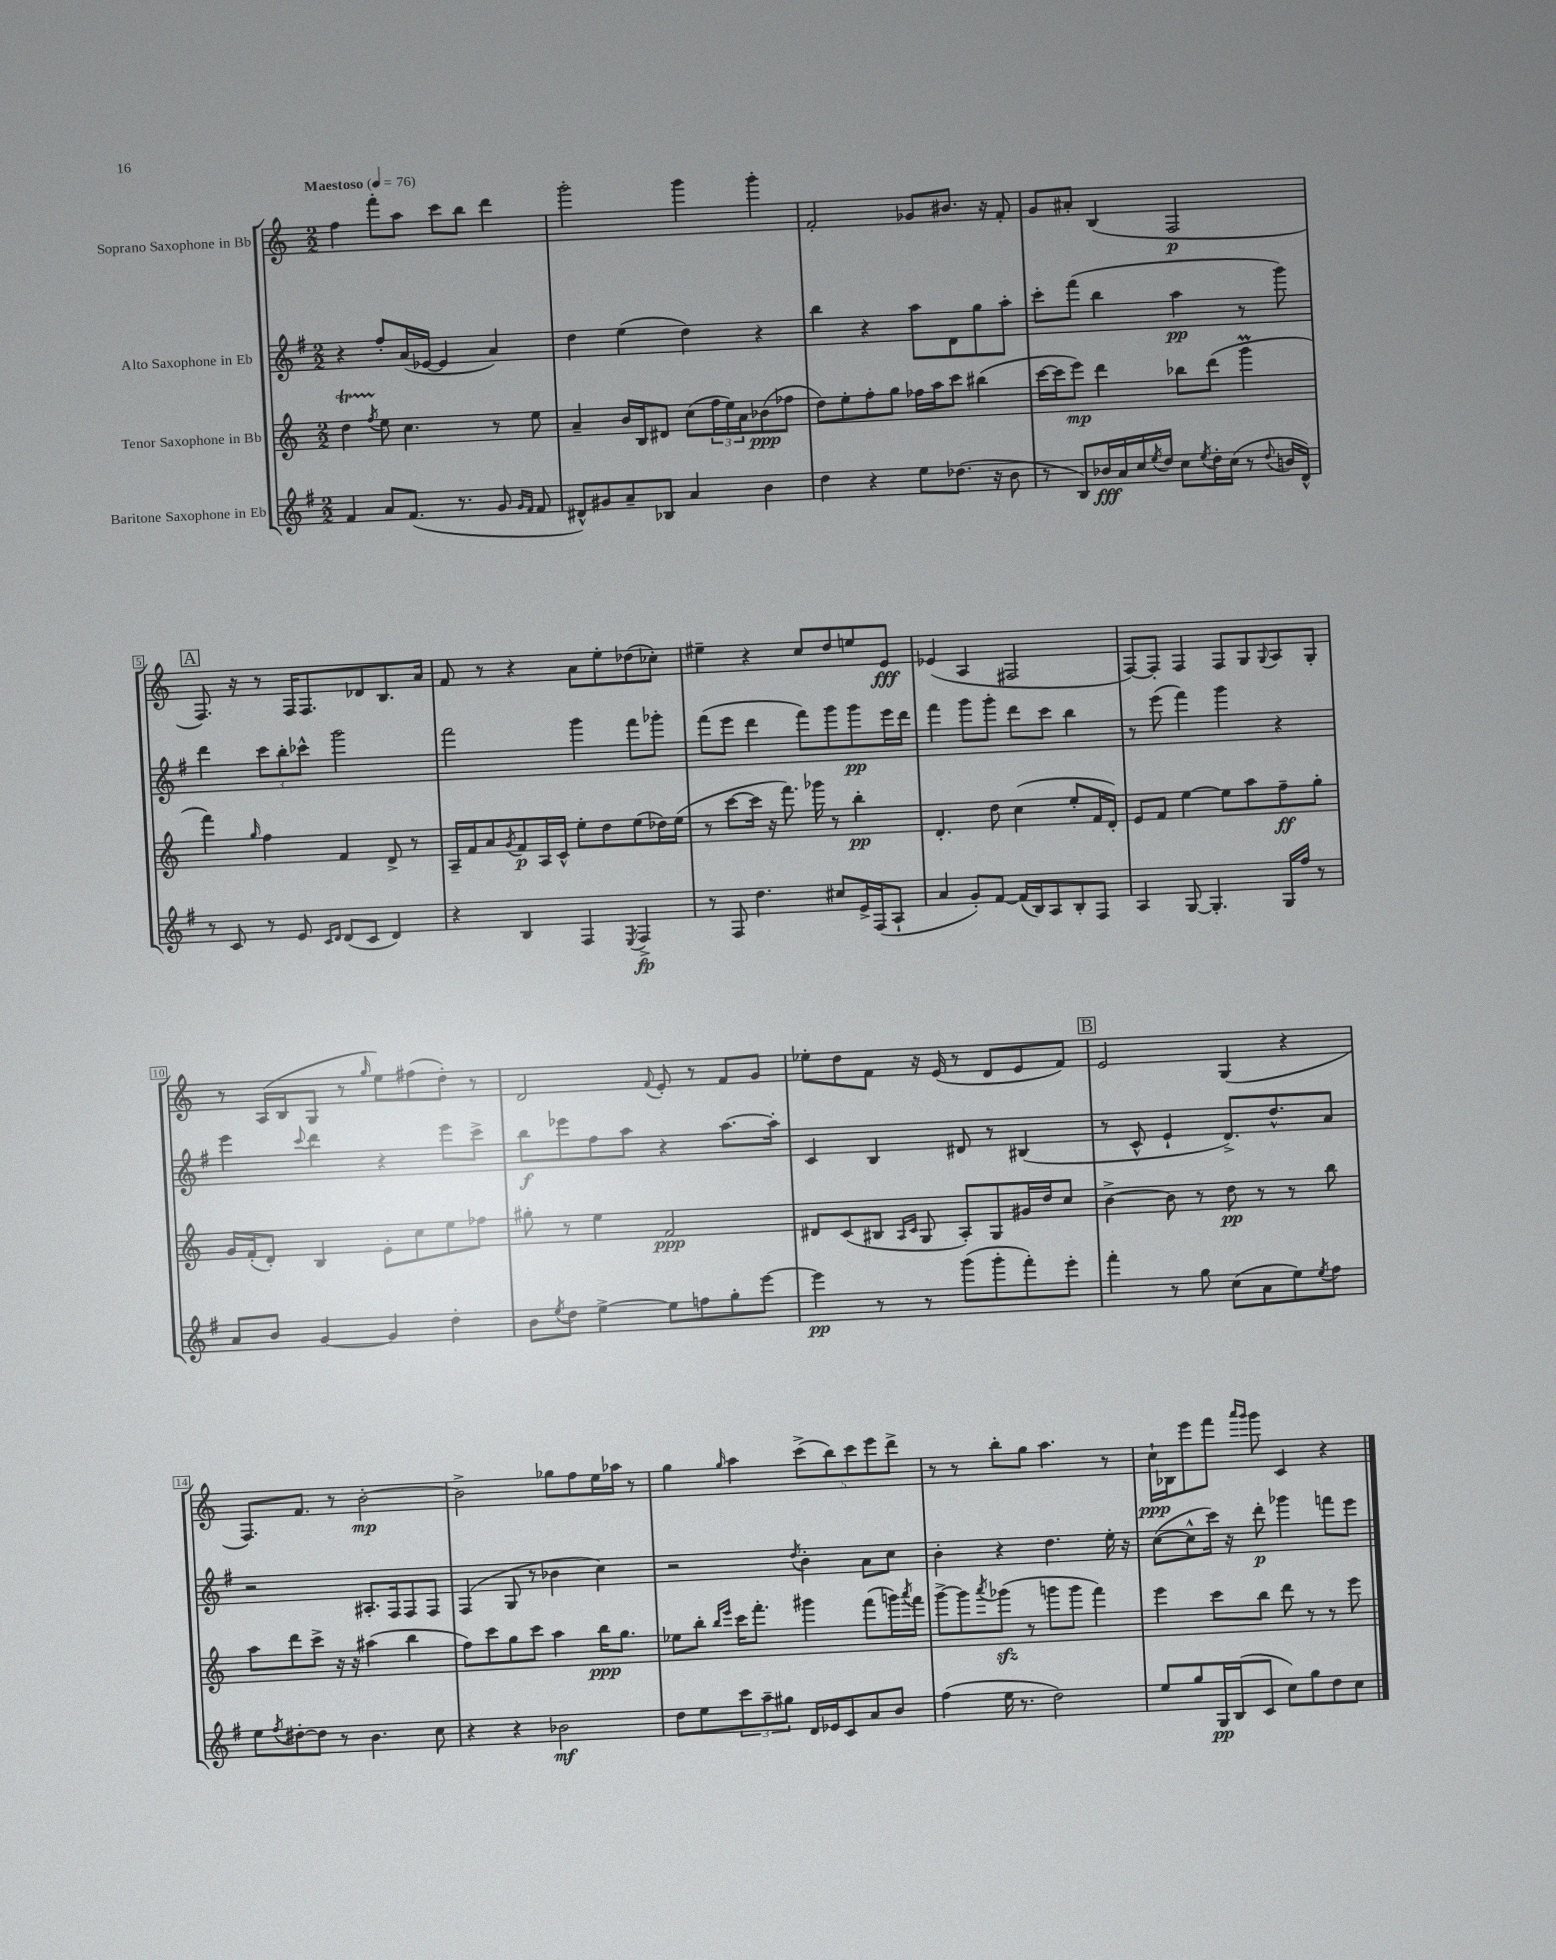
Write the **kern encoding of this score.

**kern	**kern	**kern	**kern
*staff4	*staff3	*staff2	*staff1
*clefG2	*clefG2	*clefG2	*clefG2
*k[f#]	*k[]	*k[f#]	*k[]
*M2/2	*M2/2	*M2/2	*M2/2
*MM76	*MM76	*MM76	*MM76
4f#/	4dd\	4r	4ff\
.	8qff/	.	.
8a/L	8ee\	8ff#'/L	8fff'\L
(8.f#/J	4.cc\	(16a/L	8aa\J
.	.	[16e-/JJ	.
.	.	4e-/]	8ccc\L
8.r	.	.	.
.	.	.	8bb\J
8g/	8r	4a/)	4ddd\
16qqg/LL	.	.	.
16qqf#/JJ	.	.	.
8f#/	8ee\	.	.
=	=	=	=
8d#^^/L)	4a~/	4dd\	2ggg'\
8g#/	.	.	.
8a~/	16b/LL	(4ee\	.
.	16B/J	.	.
8B-/J	8d#/J	.	.
4a/	(8cc\L	4dd\)	4ggg\
.	24ff\L	.	.
.	24ee\)	.	.
.	24a\J	.	.
4b\	(8b-\	4r	4ggg'\
.	8ff-\J	.	.
=	=	=	=
4dd\	8dd\L)	4bb\	2f'/
.	8ee'\	.	.
4r	8ff'\	4r	.
.	8gg\J	.	.
8ee\L	16ff-\LL	8aa\L	8g-/L
.	16aa\J	.	.
(8.dd-\J	8ccc\J	8d\	8.b#/J
.	(4bb#\	8gg\	.
16r	.	.	16r
8b\	.	8aa'\J	8f'/
=	=	=	=
8r	[16ccc\LL	8ccc'\L	8g/L
.	16ccc\]J	.	.
8B/L)	8eee\J)	(8fff#\J	8a#'/J
16b-/L	4ddd\	4bb\	(4B/
16a/	.	.	.
16cc/	.	.	.
8qee/	.	.	.
16dd/JJ	.	.	.
8cc\L	8bb-\L	4aa\	2F/
8qee/	.	.	.
16dd'\L	(8ddd\J	.	.
(16cc\JJ	.	.	.
8r	4ggg\	8r	.
8qqdd/	.	.	.
16b/LL	.	8ggg\)	.
16d^^/JJ)	.	.	.
=	=	=	=
8r	4fff\)	4ddd\	8.F/)
8c/	.	.	.
.	.	.	16r
.	16qqgg/	.	.
8r	4ff\	12ccc\L	8r
.	.	12bb'\	.
8e/	.	.	16F/LK
.	.	12ccc-^^\J	.
.	.	.	8.F/
16qqc/LL	.	.	.
16qqd/JJ	.	.	.
(8d/L	4f/	2ggg\	.
8c/J	.	.	8d-/
4d/)	8d^/	.	8.B/
.	8r	.	.
.	.	.	16a/Jk
=	=	=	=
4r	16A~/LL	2fff#\	8f/
.	16f/J	.	.
.	8a/	.	8r
.	8qg/	.	.
4B/	8f/	.	4r
.	16A/L	.	.
.	16c^^/JJ	.	.
4F#/	8ee'\L	4ggg\	8a\L
.	8dd\	.	8ee'\
8qE/	.	.	.
4F#^/	(8ee\	8fff#\L	(8dd-\
.	16dd-\L)	8ggg-'\J	8cc-'\J)
.	(16ee\JJ	.	.
=	=	=	=
8r	8r	(8fff#\L	4ee#~\
8F#/	[8ccc\L	8eee\J	.
4.dd\	16ccc\]Jk	4ddd\	4r
.	16r	.	.
.	8.fff\)	.	.
.	.	8fff#\L)	8cc/L
.	16ggg-\	.	.
8cc#/L	8r	8ggg\	8dd/
16e^/L	4bb'\	8ggg\	8ee/
(16F#/J	.	.	.
8A`/J	.	16eee\L	8e/J
.	.	16ddd\JJ	.
=	=	=	=
4a/	4.d'/	4fff#\	(4e-/
8g'/L)	.	8ggg\L	4A/
[8f#/J	8dd\	8ggg'\J	.
(16f#/]LL	(4cc\	8ddd\L	2F#/
16B/J)	.	.	.
8A/	.	8ccc\J	.
8B'/	8ee'/L	4bb\	.
8F#/J	16f/L	.	.
.	16d'/JJ)	.	.
=	=	=	=
4A/	8e/L	8r	[8F/L)
.	8f/J	(8eee\	8F'/]J
[8G/	[4ee\	4fff#\)	4F/
4.G'/]	.	.	.
.	8ee\]L	4ggg\	8F/L
.	8aa\	.	8G/
.	.	.	8qqG/
16G/LL	8ff~\	4r	8A/
16ff#/JJ	.	.	.
8r	8gg'\J	.	8G'/J
=	=	=	=
8a/L	16g/LL	4eee\	8r
.	(16f'/J	.	.
8b/J	8d'/J)	.	(16A/LL
.	.	.	16B/J
.	.	8qqccc/	.
[4g/	4B/	4ddd\	8G/J
.	.	.	8r
.	.	.	16qqgg/
4g/]	8e'\L	4r	8ee\L)
.	8cc\	.	(8ff#\
4dd'\	8ee\	8eee\L	8dd'\J)
.	8ff-\J	8ccc^\J	8r
=	=	=	=
8b\L	8gg#'\	8bb\L	2d/
8qee/	.	.	.
8dd\J	8r	8eee-\	.
[4ee^\	4ee\	8ff#\	.
.	.	8aa\J	.
.	.	.	8qqf/
8ee\]L	2f/	4r	8e'/
8ff\	.	.	8r
8gg'\	.	[8.aa\L	8f/L
[8eee\J	.	.	8g/J
.	.	16aa'\]Jk	.
=	=	=	=
4eee\]	8d#/L	4c/	8ee-'\L
.	(8c/	.	8dd\
8r	8B#/J	4B/	8f\J
.	16qqA/LL	.	.
.	16qqc/JJ	.	.
8r	8G/	.	16r
.	.	.	(16e/
(8ggg\L	8A'/L)	8d#/	8r
8ggg'\	8G/	8r	8d/L
8fff#'\)	16g#/L	(4B#/	8e/
.	16dd/J	.	.
8eee'\J	8cc/J	.	8f/J)
=	=	=	=
4fff#'\	[4b^\	8r	2e/
.	.	8c^^/	.
8r	8b\]	4e`/	.
8gg\	8r	.	.
(8cc\L	8dd\	8.d^/L)	(4G/
8a\	8r	.	.
.	.	8.dd^^/	.
8ee\)	8r	.	4r
8qee/	.	.	.
8ff#\J	8bb\	8a/J	.
=	=	=	=
8ee\L	8aa\L	2r	8.F/L)
8qff#/	.	.	.
[8dd#'\	8ddd\	.	.
.	.	.	8.f/J
8dd#\]J	8ccc^\J	.	.
8r	16r	.	8r
.	16r	.	.
4.b\	(4aa#\	8.A#'/L	[2b'\
.	.	16F#/k	.
.	4bb\	8F#/	.
8cc\	.	8F#/J	.
=	=	=	=
4r	8ff\L)	(4F#/	2b^\]
.	8ccc\	.	.
4r	8gg\	8G/	.
.	8ccc\J	8r	.
2b-\	4aa\	4b-\	8gg-\L
.	.	.	8ff\
.	16bb\LK	4cc\)	16ee\L
.	8.gg\J	.	16aa-\JJ
.	.	.	8r
=	=	=	=
8dd\L	8ee-\L	2r	4gg\
8ee\	8bb'\J	.	.
.	16qqbb/LL	.	.
.	16qqeee/JJ	.	16qqgg/
12ccc\	16ccc\LK	.	4aa\
.	8.fff'\J	.	.
12aa~\	.	.	.
12gg#\J	.	.	.
.	.	8qdd/	.
16d/LL	4ggg#\	4b'\	(10ccc^\L
16e-/J	.	.	.
.	.	.	10bb\)
8c/	.	.	.
.	.	.	10ccc\
8a/	(8fff\L	8a\L	.
.	.	.	10eee\
8b/J	16ggg\L)	8cc\J	.
.	.	.	10ddd^\J
.	8qaaa/	.	.
.	16fff\JJ	.	.
=	=	=	=
(4ff#\	[8ggg^\L	4b'\	8r
.	8ggg\]	.	8r
.	8qaaa/	.	.
16ee\	(8ggg-\J	4r	8bb'\L
8.r	.	.	.
.	8r	.	8gg\J
2dd\)	8ggg\L	4.dd\	4.aa\
.	8ggg\J	.	.
.	4fff\)	.	.
.	.	16ee'\	8r
.	.	16r	.
=	=	=	=
8ee/L	4eee\	([8cc\L	16cc`\LL
.	.	.	16B-\J
8gg/	.	8cc^^\]	8eee\
16G/L	8ccc\L	16ccc\Jk)	8fff\J
(16B/J	.	16r	.
.	.	.	16qqaaa/LL
.	.	.	16qqggg/JJ
8c/J	8bb\J	8ddd'\	8ggg\
8cc\L)	8ddd\	4ggg-\	4c/
8gg\	8r	.	.
8dd\	8r	8fff\L	4r
8cc\J	8eee\	8eee\J	.
==	==	==	==
*-	*-	*-	*-
